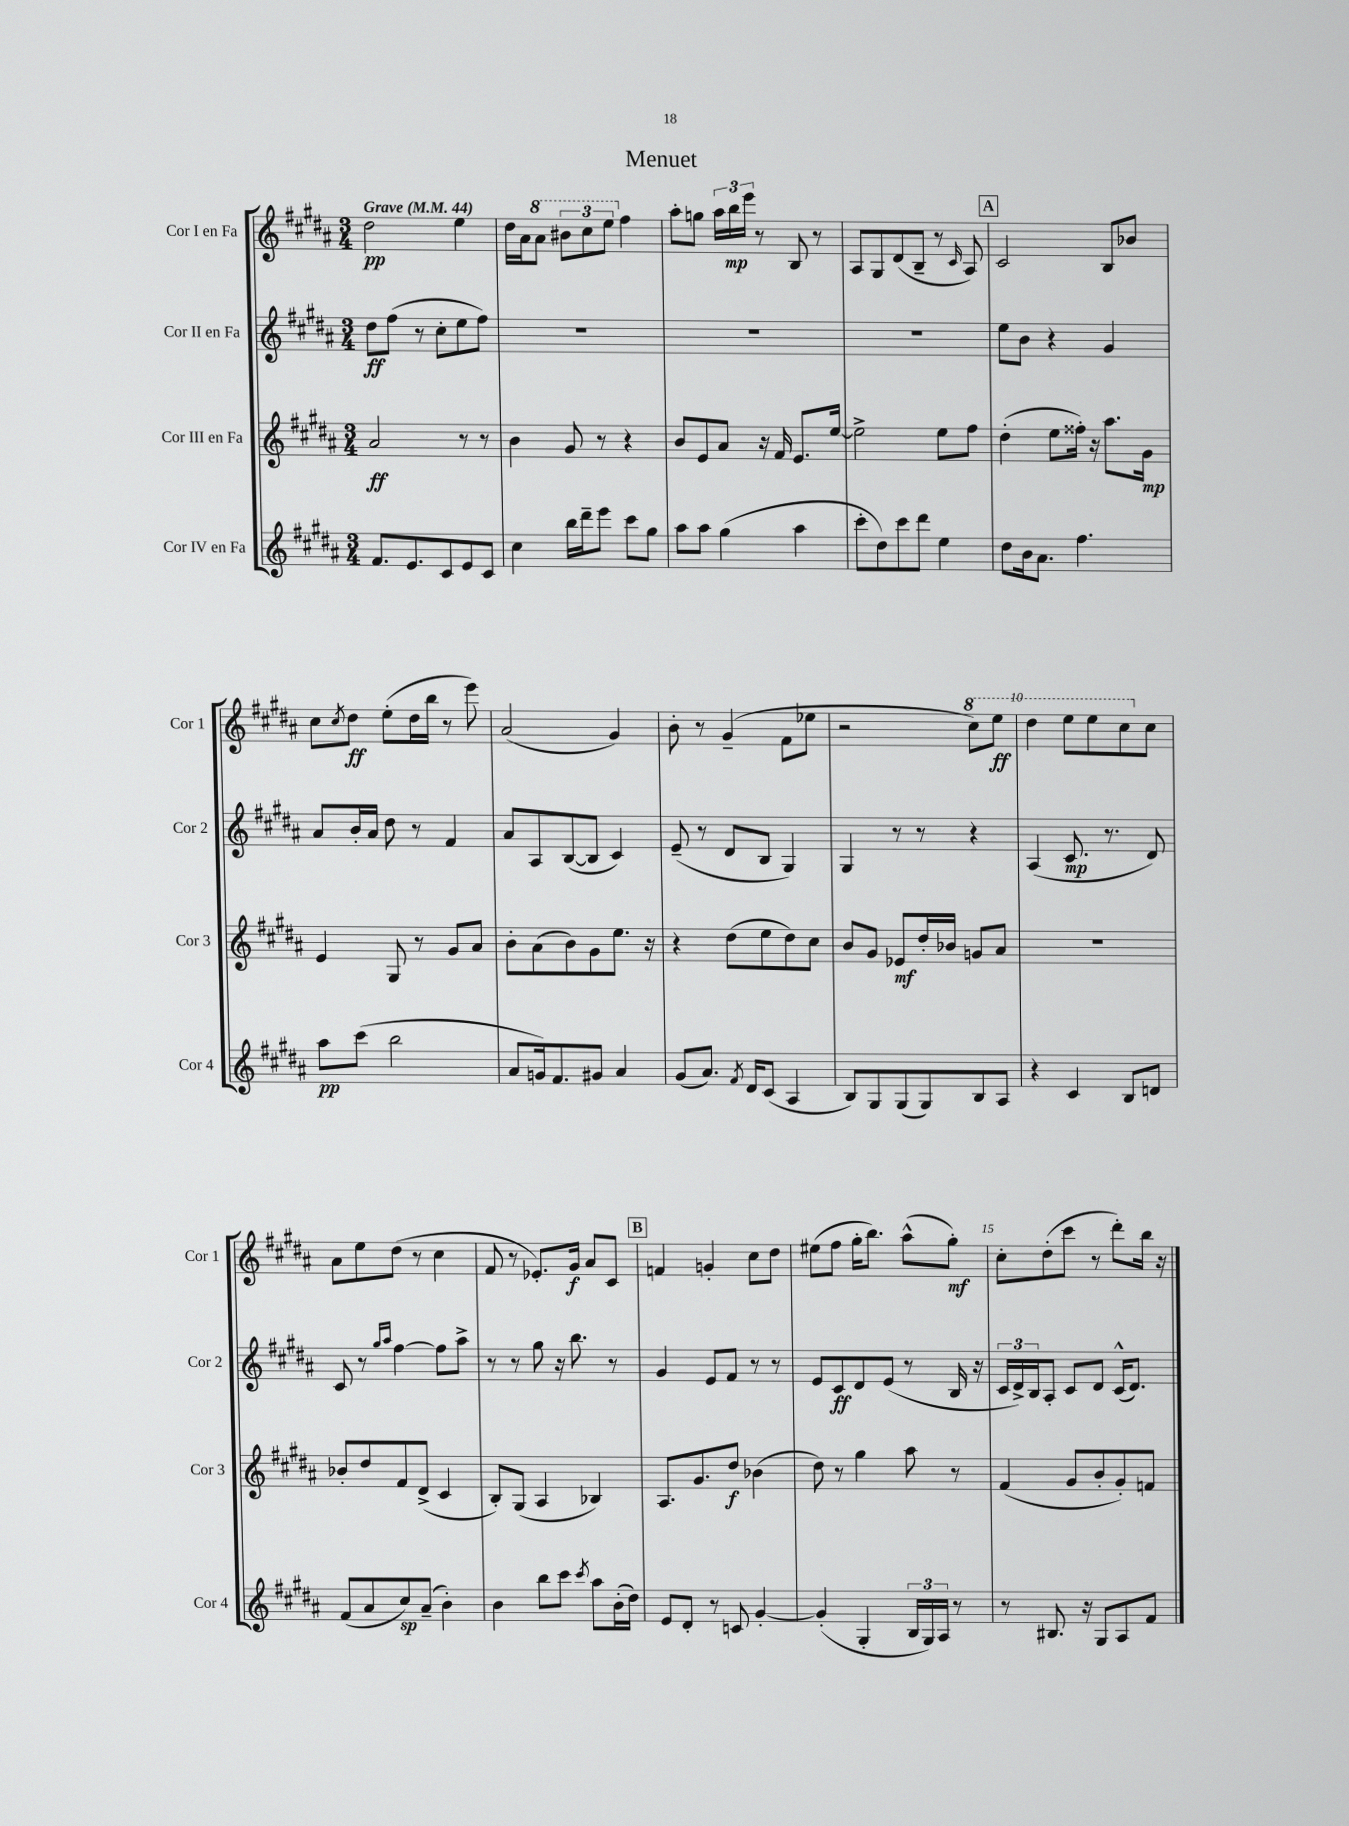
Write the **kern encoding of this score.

**kern	**kern	**kern	**kern
*staff4	*staff3	*staff2	*staff1
*clefG2	*clefG2	*clefG2	*clefG2
*k[f#c#g#d#a#]	*k[f#c#g#d#a#]	*k[f#c#g#d#a#]	*k[f#c#g#d#a#]
*M3/4	*M3/4	*M3/4	*M3/4
*MM44	*MM44	*MM44	*MM44
8.f#/L	2a#/	8dd#\L	2dd#\
.	.	(8ff#\J	.
8.e/	.	.	.
.	.	8r	.
8c#/	.	8cc#'\L	.
8e/	8r	8ee\	4ee\
8c#/J	8r	8ff#\J)	.
=	=	=	=
4cc#\	4b\	2.r	16dd#\LL
.	.	.	16a#\J
.	.	.	8aa#\J
16bb\LL	8g#/	.	12bb#\L
16ddd#~\J	.	.	.
.	.	.	12ccc#\
8eee\J	8r	.	.
.	.	.	12eee\J
8ccc#\L	4r	.	4ff#\
8gg#\J	.	.	.
=	=	=	=
8aa#\L	8b/L	2.r	8aa#'\L
8aa#\J	8e/	.	8gg\J
(4gg#\	8a#/J	.	24aa#\LL
.	.	.	24bb\
.	.	.	24eee\JJ
.	16r	.	8r
.	16f#/	.	.
4aa#\	8.e/L	.	8B/
.	.	.	8r
.	[16ee/Jk	.	.
=	=	=	=
8ccc#'\L	2ee^\]	2.r	8A#/L
8dd#\)	.	.	8G#/
8ccc#\	.	.	(8d#/
8ddd#\J	.	.	8B~/J
4ee\	8ee\L	.	8r
.	.	.	16qqc#/
.	8ff#\J	.	8A#/)
=	=	=	=
8dd#\L	(4dd#'\	8ee\L	2c#/
16b\k	.	8b\J	.
8.a#\J	.	.	.
.	8ee\L	4r	.
4.ff#\	16ff##'\Jk)	.	.
.	16r	.	.
.	8.aa#\L	4g#/	8B/L
.	.	.	8b-/J
.	16g#\Jk	.	.
=	=	=	=
8aa#\L	4e/	8a#/L	8cc#\L
.	.	.	8qcc#/
(8ccc#\J	.	16b'/L	8dd#\J
.	.	16a#/JJ	.
2bb\	8G#/	8dd#\	(8ee'\L
.	8r	8r	16dd#\L
.	.	.	16bb\JJ
.	8g#/L	4f#/	8r
.	8a#/J	.	8eee\)
=	=	=	=
8a#/L	8b'\L	8a#/L	(2a#/
16g/k)	(8a#\	8A#/	.
8.f#/	.	.	.
.	8b\)	([8B/	.
8g#/J	8g#\	8B/]J	.
4a#/	8.ee\J	4c#/)	4g#/)
.	16r	.	.
=	=	=	=
(8g#/L	4r	(8e~/	8b'\
8.a#/J)	.	8r	8r
.	(8dd#\L	8d#/L	(4g#~/
8qf#/	.	.	.
16d#/LK	.	.	.
(8c#/J	8ee\	8B/J	.
4A#/	8dd#\)	4G#/)	8f#\L
.	8cc#\J	.	8ee-\J
=	=	=	=
8B/L)	8b/L	4G#/	2r
8G#/	8g#/J	.	.
(8G#/	8e-/L	8r	.
8G#/)	16dd#'/L	8r	.
.	16b-/JJ	.	.
8B/	8g/L	4r	8ccc#\L)
8A#/J	8a#/J	.	8eee\J
=	=	=	=
4r	2.r	(4A#/	4ddd#\
4c#/	.	8.c#/	8eee\L
.	.	.	8eee\
.	.	8.r	.
8B/L	.	.	8ccc#\
8d/J	.	8d#/)	8cc#\J
=	=	=	=
(8f#/L	8b-'/L	8c#/	8a#\L
8a#/	8dd#/	8r	8ee\
.	.	16qqgg#/LL	.
.	.	16qqaa#/JJ	.
8cc#/)	8f#/	[4ff#\	(8dd#\J
(8a#~/J	(8d#^/J	.	8r
4b'\)	4c#/	8ff#\]L	4cc#\
.	.	8aa#^\J	.
=	=	=	=
4b\	8B'/L)	8r	8f#/
.	(8G#/J	8r	8r
8bb\L	4A#/	8gg#\	8.e-'/L)
8ccc#\J	.	16r	.
.	.	8.bb\	16g#/Jk
8qccc#/	.	.	.
8aa#\L	4B-/)	.	8a#/L
(16b'\L	.	8r	8c#/J
16dd#\JJ)	.	.	.
=	=	=	=
8e/L	8.A#/L	4g#/	4f/
8d#'/J	.	.	.
.	8.g#/	.	.
8r	.	8e/L	4g'/
8c/	8dd#/J	8f#/J	.
[4g#'/	(4b-\	8r	8cc#\L
.	.	8r	8dd#\J
=	=	=	=
(4g#'/]	8dd#\)	8e/L	(8ee#\L
.	8r	8c#/	8ff#\J
4G#'/	4gg#\	8d#/	16gg#'\LK
.	.	.	8.bb\J)
.	.	(8e/J	.
24B/LL	8aa#\	8r	(8aa#^^\L
24G#/)	.	.	.
24A#/JJ	.	.	.
8r	8r	16B/	8gg#'\J)
.	.	16r	.
=	=	=	=
8r	(4f#/	24c#/LL	8cc#'\L
.	.	24d#^/)	.
.	.	24B/J	.
8.B#/	.	8A#'/J	(8dd#'\
.	8g#/L	8c#/L	8ccc#\J
16r	.	.	.
8G#/L	8b'/	8d#/J	8r
8A#/	8g#'/)	(16c#^^/LK	8ddd#'\L)
.	.	8.d#/J)	.
8f#/J	8f/J	.	16bb\Jk
.	.	.	16r
==	==	==	==
*-	*-	*-	*-
